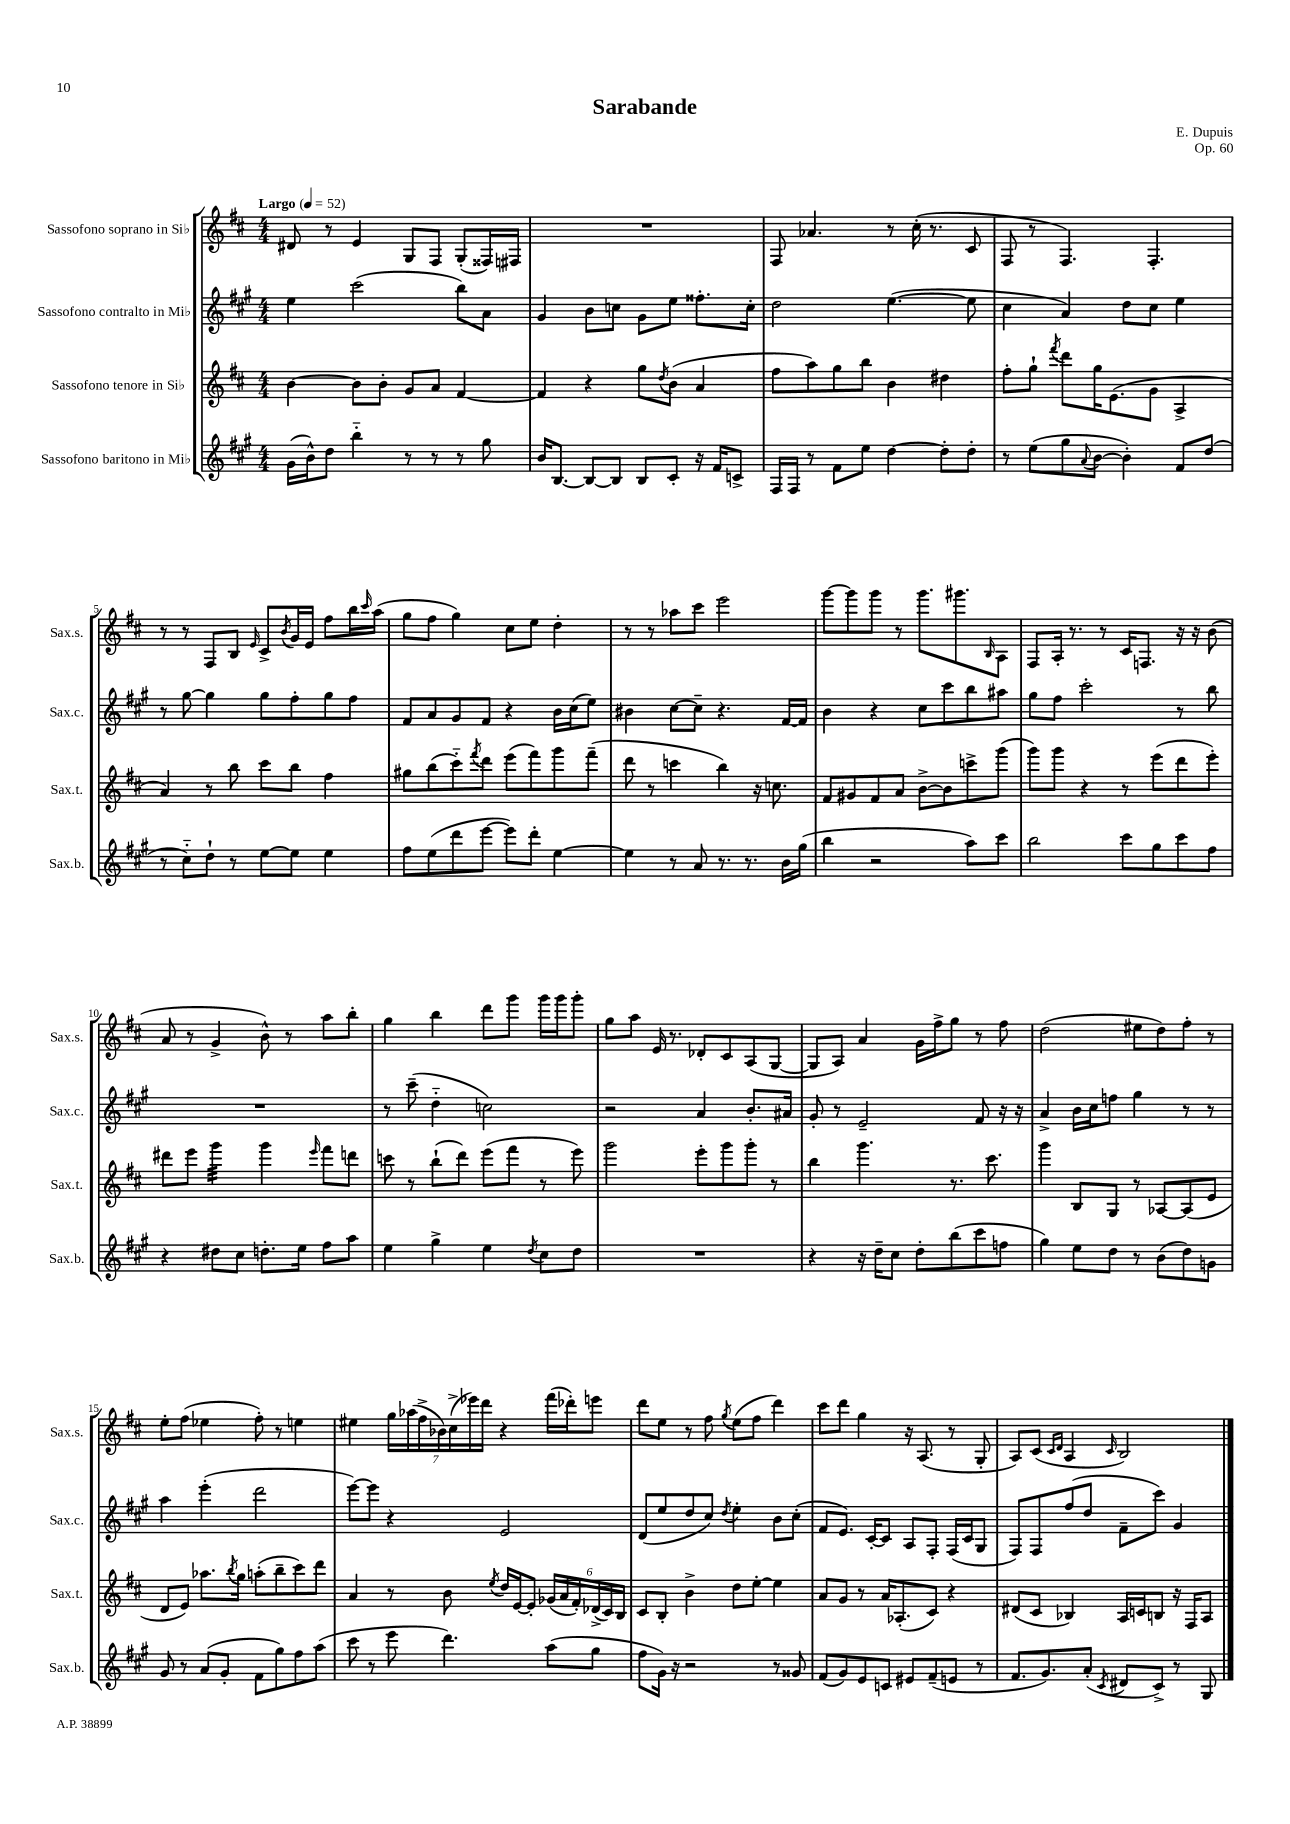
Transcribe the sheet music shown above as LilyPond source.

\header { title = "Sarabande" composer = "E. Dupuis" opus = "Op. 60" }
<<
\new StaffGroup <<
\new Staff = "s0" \with { instrumentName = "Sassofono soprano in Sib" shortInstrumentName = "Sax.s." } {
    \clef treble \key d \major \numericTimeSignature \time 4/4 \tempo "Largo" 4 = 52
    dis'8 r8 e'4 g8 fis8 g8-.( fisis16) fis16 |
    R1 |
    fis8 aes'4. r8 cis''16-.( r8. cis'8 |
    fis8 r8 fis4.) fis4.-. |
    r8 r8 fis8 b8 \grace { e'16 } cis'8-> \acciaccatura { b'8 } g'16 e'16 fis''8 b''16 \grace { cis'''16 } a''16( |
    g''8 fis''8 g''4) cis''8 e''8 d''4-. |
    r8 r8 aes''8 cis'''8 e'''2 |
    g'''8~ g'''8 g'''8 r8 g'''8. gis'''8. \grace { b16 } a8 |
    fis8 a16-. r8. r8 cis'16 f8. r16 r16 b'8( |
    a'8 r8 g'4-> b'8-^) r8 a''8 b''8-. |
    g''4 b''4 d'''8 g'''8 g'''16 g'''16 g'''8-. |
    g''8 a''8 e'16 r8. des'8-. cis'8 a8( g8~ |
    g8 a8) a'4 g'16 fis''16-> g''8 r8 fis''8 |
    d''2( eis''8 d''8) fis''8-. r8 |
    e''8-. fis''8( ees''4 fis''8-.) r8 e''4 |
    eis''4 \tuplet 7/4 { g''16 aes''16( fis''16-> bes'16) cis''16->( ees'''16) d'''16 } r4 fis'''16( des'''16-.) e'''8 |
    d'''8 e''8 r8 fis''8 \acciaccatura { g''8 } e''8( fis''8 d'''4) |
    cis'''8 d'''8 g''4 r16 a8.( r8 g8-. |
    a8) cis'8( \grace { cis'16 d'16 } a4 \grace { cis'16 } b2) \bar "|." |
}
\new Staff = "s1" \with { instrumentName = "Sassofono contralto in Mib" shortInstrumentName = "Sax.c." } {
    \clef treble \key a \major \numericTimeSignature \time 4/4
    e''4 cis'''2( b''8) a'8 |
    gis'4 b'8 c''8 gis'8 e''8 fisis''8.-. c''16-. |
    d''2 e''4.~( e''8 |
    cis''4 a'4) d''8 cis''8 e''4 |
    r8 gis''8~ gis''4 gis''8 fis''8-. gis''8 fis''8 |
    fis'8 a'8 gis'8 fis'8 r4 b'16 cis''16( e''8) |
    bis'4 cis''8~ cis''8-- r4. fis'16~ fis'16 |
    b'4 r4 cis''8 cis'''8 b''8 ais''8 |
    gis''8 fis''8 cis'''2-. r8 b''8 |
    R1 |
    r8 cis'''8--( d''4-_ c''2) |
    r2 a'4 b'8.-. ais'16 |
    gis'8-. r8 e'2-- fis'8 r16 r16 |
    a'4-> b'16 cis''16 f''8 gis''4 r8 r8 |
    a''4 e'''4-.( d'''2 |
    e'''8~) e'''8 r4 e'2 |
    d'8( e''8 d''8 cis''8) \acciaccatura { d''8 } e''4-. b'8 cis''8-.( |
    fis'8 e'8.) cis'16~-. cis'8 a8 fis8-. fis16( cis'16 gis8 |
    fis8) fis8 fis''8( d''8 fis'8-- cis'''8) gis'4 \bar "|." |
}
\new Staff = "s2" \with { instrumentName = "Sassofono tenore in Sib" shortInstrumentName = "Sax.t." } {
    \clef treble \key d \major \numericTimeSignature \time 4/4
    b'4~ b'8 b'8-. g'8 a'8 fis'4~ |
    fis'4 r4 g''8 \acciaccatura { d''8 } b'8( a'4 |
    fis''8 a''8) g''8 b''8 b'4 dis''4 |
    fis''8-. g''8-! \acciaccatura { fis'''8 } d'''8 g''16 e'8.( g'8 a4-> |
    a'4) r8 b''8 cis'''8 b''8 fis''4 |
    gis''8 b''8( cis'''8-_) \acciaccatura { fis'''8 } d'''8 e'''8( fis'''8) g'''8 fis'''8--( |
    d'''8 r8 c'''4 b''4) r16 c''8. |
    fis'8 gis'8 fis'8 a'8 b'8~-> b'8 c'''8-> g'''8( |
    g'''8) g'''8 r4 r8 e'''8( d'''8 e'''8-.) |
    dis'''8 e'''8 g'''4:32 g'''4 \grace { e'''16 } fis'''8 d'''8 |
    c'''8 r8 b''8-!( d'''8) e'''8( fis'''8 r8 e'''8) |
    g'''2 e'''8-. g'''8 g'''8-. r8 |
    b''4 g'''4. r8. cis'''8. |
    g'''4 b8 g8 r8 aes8~ aes8( e'8 |
    d'8 e'8) aes''8. \acciaccatura { b''8 } g''16 a''8-.( b''8-- cis'''8) d'''8 |
    a'4 r8 b'8 \acciaccatura { e''8 } d''16 e'16~ e'8-. \tuplet 6/4 { ges'16( a'16 fis'16-.) des'16->( cis'16) b16 } |
    cis'8 b8-. b'4-> d''8 e''8~-. e''4 |
    a'8 g'8 r8 a'16 aes8.-.( cis'8) r4 |
    dis'8( cis'8 bes4) a16 c'16 b8 r16 fis16 a8 \bar "|." |
}
\new Staff = "s3" \with { instrumentName = "Sassofono baritono in Mib" shortInstrumentName = "Sax.b." } {
    \clef treble \key a \major \numericTimeSignature \time 4/4
    gis'16( b'16-^) d''8 b''4-_ r8 r8 r8 gis''8 |
    b'16 b8.~ b8~ b8 b8 cis'8-. r16 fis'16 c'8-> |
    fis16 fis16 r8 fis'8 e''8 d''4~ d''8-. d''8-. |
    r8 e''8( gis''8 \appoggiatura { a'8 } b'8~ b'4-.) fis'8 d''8( |
    r8 cis''8-_) d''8-! r8 e''8~ e''8 e''4 |
    fis''8 e''8( d'''8 e'''8~ e'''8) d'''8-. e''4~ |
    e''4 r8 a'8 r8. r8. b'16 gis''16( |
    b''4 r2 a''8) cis'''8 |
    b''2 cis'''8 gis''8 cis'''8 fis''8 |
    r4 dis''8 cis''8 d''8.-. e''16 fis''8 a''8 |
    e''4 gis''4-> e''4 \acciaccatura { d''8 } cis''8 d''8 |
    R1 |
    r4 r16 d''16-- cis''8 d''8-. b''8( cis'''8 f''8 |
    gis''4) e''8 d''8 r8 b'8( d''8) g'8 |
    gis'8 r8 a'8( gis'8-. fis'8 gis''8) fis''8 a''8( |
    cis'''8 r8 e'''8 d'''4.) a''8( gis''8 |
    fis''8 gis'16) r16 r2 r8 gisis'8 |
    fis'8( gis'8) e'8 c'8 eis'8 fis'8--( e'8 r8 |
    fis'8. gis'8.) a'8-.( \acciaccatura { cis'8 } dis'8 cis'8->) r8 gis8 \bar "|." |
}
>>
>>
